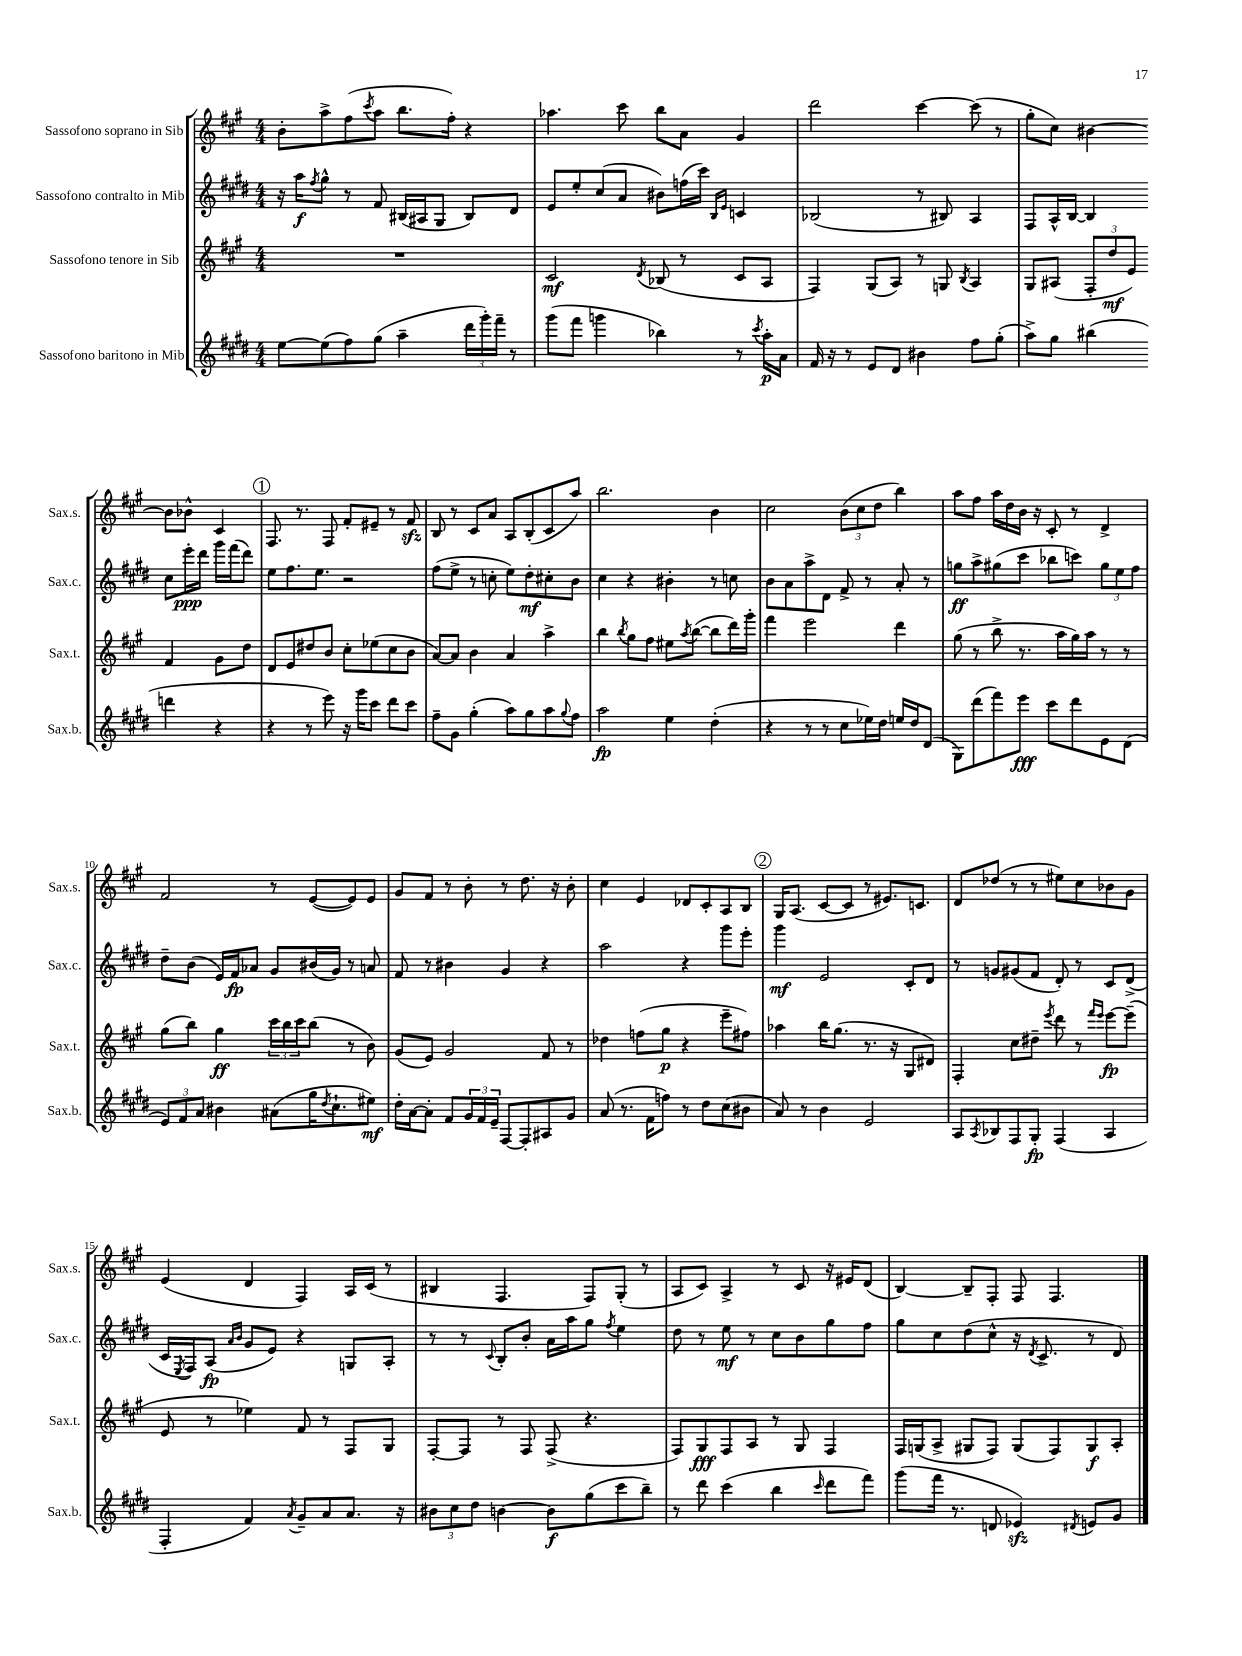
<<
\new StaffGroup <<
\new Staff = "s0" \with { instrumentName = "Sassofono soprano in Sib" shortInstrumentName = "Sax.s." } {
    \clef treble \key a \major \numericTimeSignature \time 4/4
    b'8-. a''8-> fis''8( \acciaccatura { cis'''8 } a''8 b''8. fis''16-.) r4 |
    aes''4. cis'''8 b''8 a'8 gis'4 |
    d'''2 cis'''4~ cis'''8( r8 |
    gis''8-. cis''8) bis'4~ bis'8 bes'8-^ cis'4 |
    \mark \markup { \circle "1" } fis8. r8. fis8 fis'8-. eis'8-- r8 fis'8\sfz |
    b8 r8 cis'8 a'8 a8 b8-.( cis'8 a''8) |
    b''2. b'4 |
    cis''2 \tuplet 3/2 { b'8( cis''8 d''8 } b''4) |
    a''8 fis''8 a''16 d''16 b'16 r16 cis'8-. r8 d'4-> |
    fis'2 r8 e'8~( e'8) e'8 |
    gis'8 fis'8 r8 b'8-. r8 d''8. r16 b'8-. |
    cis''4 e'4 des'8 cis'8-. a8 b8 |
    \mark \markup { \circle "2" } gis16 a8.( cis'8~ cis'8 r8 eis'8.) c'8. |
    d'8 des''8( r8 r8 eis''8) cis''8 bes'8 gis'8 |
    e'4( d'4 fis4) a16 cis'16( r8 |
    bis4 fis4. fis8) gis8-.( r8 |
    a8 cis'8) a4-> r8 cis'8 r16 eis'16 d'8( |
    b4~) b8-- fis8-. fis8 fis4. \bar "|." |
}
\new Staff = "s1" \with { instrumentName = "Sassofono contralto in Mib" shortInstrumentName = "Sax.c." } {
    \clef treble \key e \major \numericTimeSignature \time 4/4
    r16 a''16\f \acciaccatura { fis''8 } gis''8-^ r8 fis'8 bis16( ais16 gis8 bis8) dis'8 |
    e'8 e''8-. cis''8( a'8 bis'8) f''16( cis'''16) \grace { b16 e'16 } c'4 |
    bes2( r8 bis8) a4 |
    fis8 a16-^ b16~ b4 cis''8 e'''16-.\ppp dis'''16 gis'''16 fis'''16( dis'''8) |
    \mark \markup { \circle "1" } e''8 fis''8. e''8. r2 |
    fis''8( e''8-> r8 c''8-. e''8) dis''8-.\mf cis''8-. b'8 |
    cis''4 r4 bis'4-. r8 c''8 |
    b'8 a'8 a''8-> dis'8 fis'8-> r8 a'8-. r8 |
    g''8\ff a''8-> gis''8( cis'''8 bes''8 c'''8) \tuplet 3/2 { gis''8 e''8 fis''8 } |
    dis''8-- b'8( e'16) fis'16\fp aes'8 gis'8 bis'16( gis'16) r8 a'8 |
    fis'8 r8 bis'4 gis'4 r4 |
    a''2 r4 gis'''8 e'''8-. |
    \mark \markup { \circle "2" } gis'''4\mf e'2 cis'8-. dis'8 |
    r8 g'8 gis'8( fis'8 dis'8-.) r8 cis'8 dis'8->( |
    cis'16 \acciaccatura { e8 } fis16) a8\fp( \grace { a'16 b'16 } gis'8 e'8) r4 g8 a8-. |
    r8 r8 \appoggiatura { cis'8 } b8-. b'8-. a'16 a''16 gis''8 \acciaccatura { fis''8 } e''4 |
    dis''8 r8 e''8\mf r8 cis''8 b'8 gis''8 fis''8 |
    gis''8 cis''8 dis''8( cis''8-^ r16 \acciaccatura { dis'8 } cis'8.-> r8 dis'8) \bar "|." |
}
\new Staff = "s2" \with { instrumentName = "Sassofono tenore in Sib" shortInstrumentName = "Sax.t." } {
    \clef treble \key a \major \numericTimeSignature \time 4/4
    R1 |
    cis'2\mf \acciaccatura { d'8 } bes8( r8 cis'8 a8 |
    fis4) gis8( a8) r8 g8 \acciaccatura { b8 } a4 |
    gis8 ais8( \tuplet 3/2 { fis8-. d''8\mf e'8) } fis'4 gis'8 d''8 |
    \mark \markup { \circle "1" } d'8 e'8 dis''8 b'8 cis''8-. ees''8( cis''8 b'8 |
    a'8~) a'8 b'4 a'4 a''4-> |
    b''4 \acciaccatura { b''8 } gis''8 fis''8 eis''8 \acciaccatura { a''8 } b''8~( b''8 d'''16) gis'''16-. |
    fis'''4 e'''2 d'''4 |
    gis''8( r8 b''8-> r8. a''16 gis''16) a''16 r8 r8 |
    gis''8( b''8) gis''4\ff \tuplet 3/2 { cis'''16 b''16 cis'''16 } b''8( r8 b'8) |
    gis'8( e'8) gis'2 fis'8 r8 |
    des''4 f''8( gis''8\p r4 e'''8-- fis''8) |
    \mark \markup { \circle "2" } aes''4 b''16 gis''8.( r8. r16 gis8 dis'8) |
    fis4-. cis''8 dis''8-- \acciaccatura { e'''8 } d'''8 r8 \grace { fis'''16 e'''16 } e'''8~\fp e'''8--( |
    e'8 r8 ees''4) fis'8 r8 fis8 gis8 |
    fis8~-. fis8 r8 fis8 fis8->( r4. |
    fis8) gis8\fff fis8 a8 r8 gis8 fis4 |
    fis16 g16( a8-> gis8 fis8) gis8( fis8) gis8\f a8-. \bar "|." |
}
\new Staff = "s3" \with { instrumentName = "Sassofono baritono in Mib" shortInstrumentName = "Sax.b." } {
    \clef treble \key e \major \numericTimeSignature \time 4/4
    e''8~ e''8( fis''8) gis''8( a''4-- \tuplet 3/2 { dis'''16 gis'''16-.) fis'''16-- } r8 |
    gis'''8( fis'''8 g'''4 bes''4) r8 \acciaccatura { cis'''8 } a''16-.\p a'16 |
    fis'16 r16 r8 e'8 dis'8 bis'4 fis''8 gis''8-.( |
    a''8->) gis''8 bis''4( d'''4 r4 |
    \mark \markup { \circle "1" } r4 r8 e'''8) r16 gis'''16 cis'''8 dis'''8 cis'''8 |
    fis''8-- gis'8 gis''4-.( a''8) gis''8 a''8 \appoggiatura { gis''8 } fis''8 |
    a''2\fp e''4 dis''4-.( |
    r4 r8 r8 cis''8 ees''16) dis''16 e''16 dis''16 dis'8( |
    gis8) dis'''8( fis'''8) e'''8\fff cis'''8 dis'''8 e'8 dis'8( |
    \tuplet 3/2 { e'8) fis'8 a'8 } bis'4 ais'8( gis''16 \acciaccatura { dis''8 } cis''8.-! eis''8\mf) |
    dis''16-. a'16~ a'8-. fis'8 \tuplet 3/2 { gis'16 fis'16 e'16-- } fis8~ fis8-. ais8 gis'8 |
    a'8( r8. fis'16 f''8) r8 dis''8 cis''8( bis'8 |
    \mark \markup { \circle "2" } a'8) r8 b'4 e'2 |
    a8 \acciaccatura { a8 } bes8 fis8 gis8-.\fp fis4( a4 |
    fis4-. fis'4) \acciaccatura { a'8 } gis'8-- a'8 a'8. r16 |
    \tuplet 3/2 { bis'8 cis''8 dis''8 } b'4~ b'8\f gis''8( cis'''8 b''8--) |
    r8 dis'''8 cis'''4( b''4 \grace { cis'''16 } dis'''8 fis'''8) |
    gis'''8( fis'''16 r8. d'8 ees'4\sfz) \acciaccatura { dis'8 } e'8 gis'8 \bar "|." |
}
>>
>>
